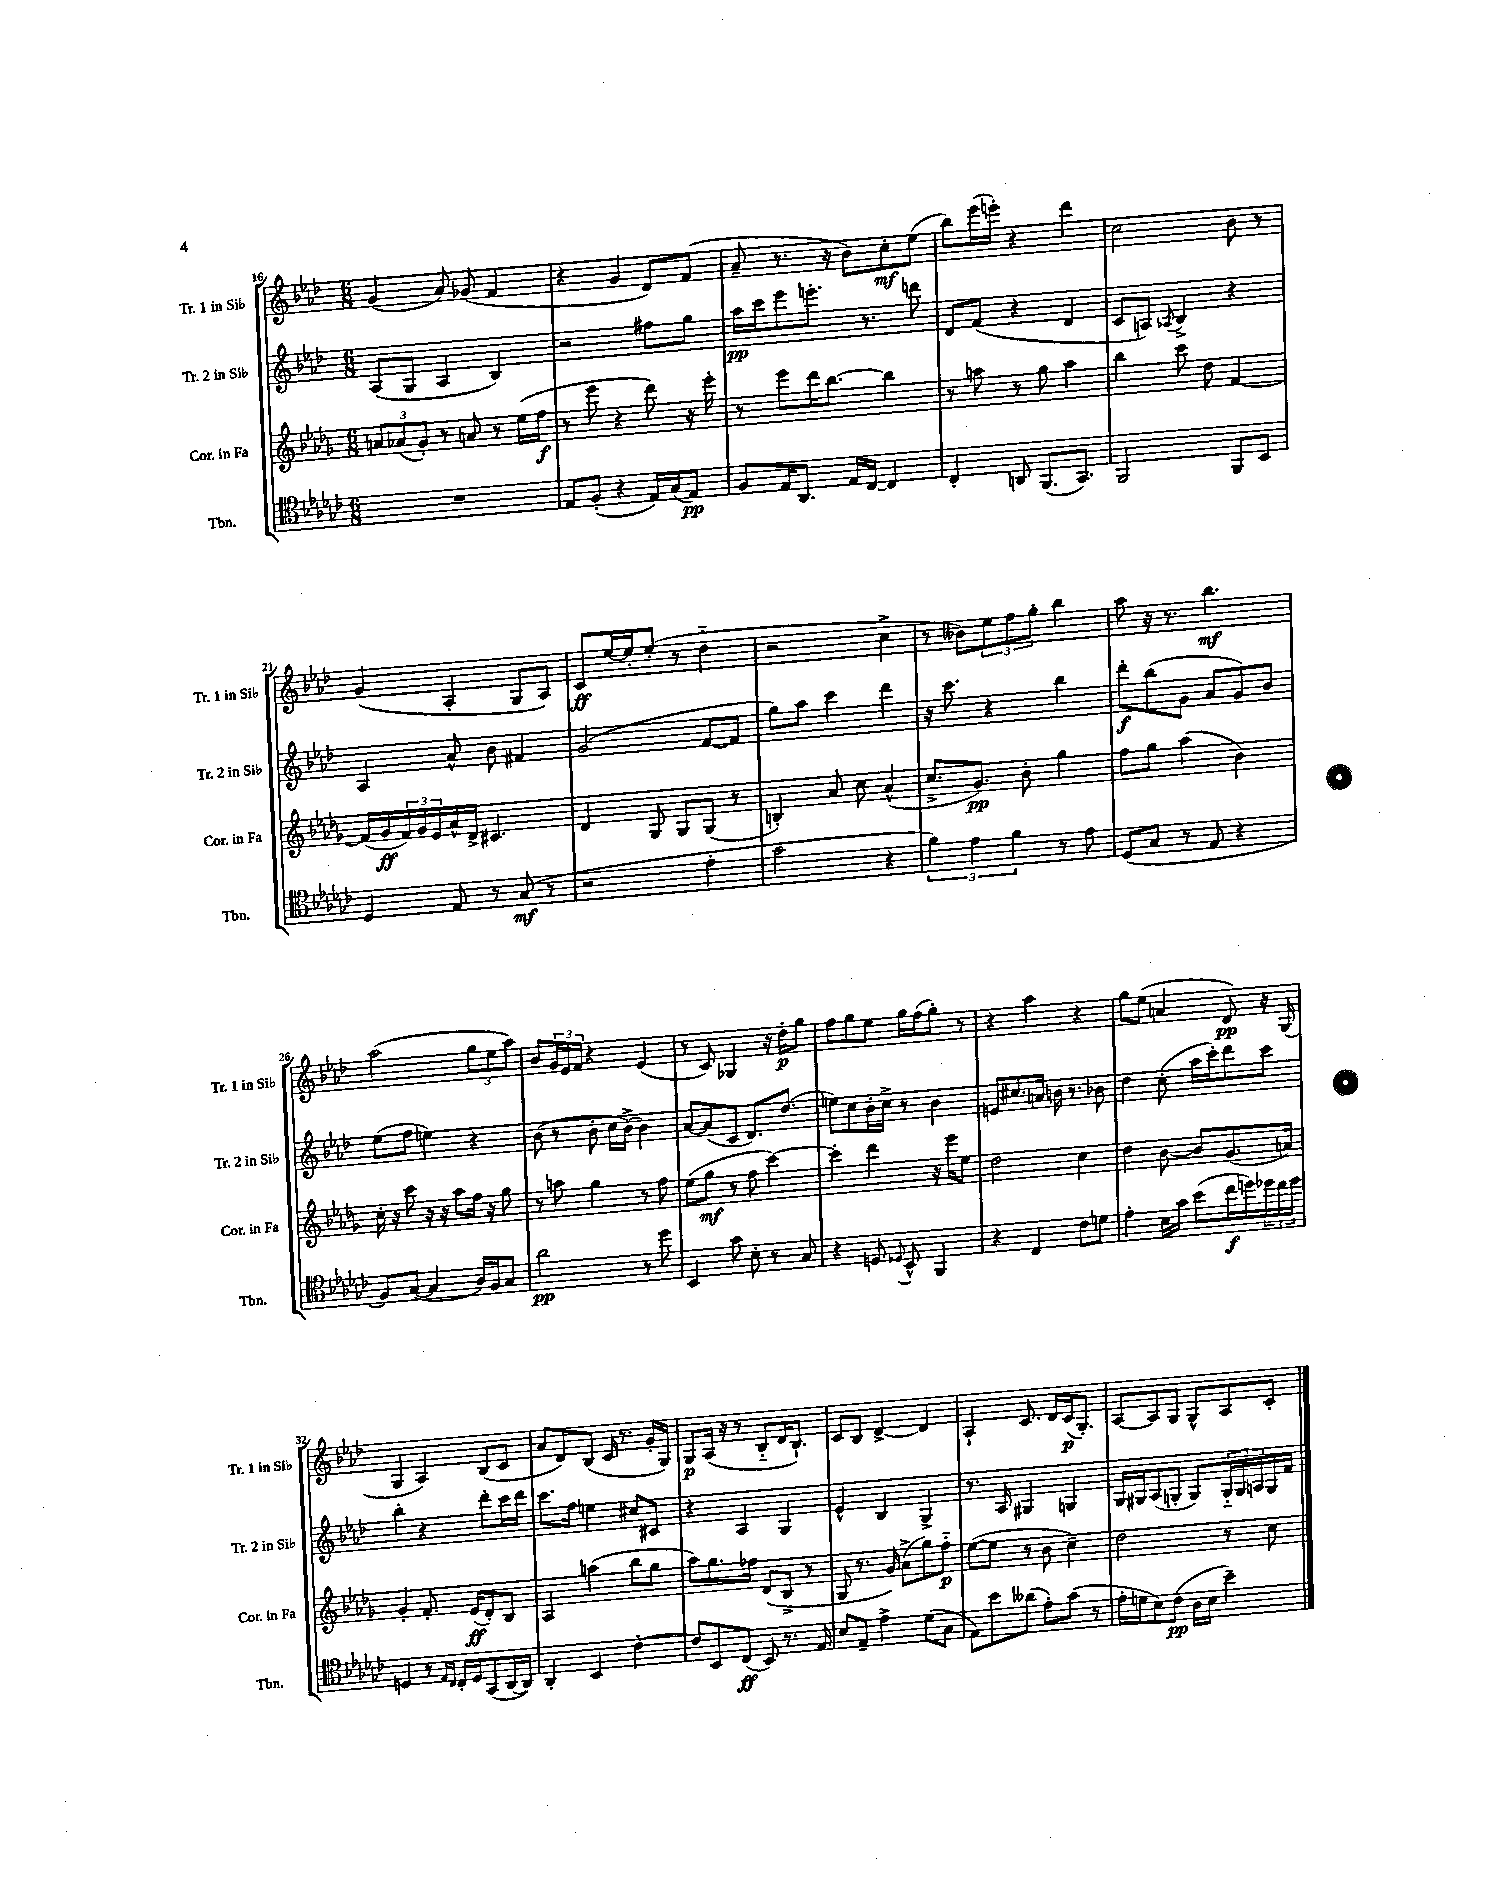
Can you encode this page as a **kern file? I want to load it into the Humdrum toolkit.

**kern	**dynam	**kern	**dynam	**kern	**dynam	**kern	**dynam
*part4	*part4	*part3	*part3	*part2	*part2	*part1	*part1
*staff4	*staff4	*staff3	*staff3	*staff2	*staff2	*staff1	*staff1
*I"Tbn.	*	*I"Cor. in Fa	*	*I"Tr. 2 in Si♭	*	*I"Tr. 1 in Si♭	*
*I'Tbn.	*	*I'Cor. in Fa	*	*I'Tr. 2 in Si♭	*	*I'Tr. 1 in Si♭	*
*clefC4	*	*clefG2	*	*clefG2	*	*clefG2	*
*k[b-e-a-d-g-c-]	*	*k[b-e-a-d-g-]	*	*k[b-e-a-d-]	*	*k[b-e-a-d-]	*
*M6/8	*	*M6/8	*	*M6/8	*	*M6/8	*
=16	=16	=16	=16	=16	=16	=16	=16
2.r	.	12an/L	.	(8A-/L	.	(4g/	.
.	.	(12a-X/	.	.	.	.	.
.	.	.	.	8G/J	.	.	.
.	.	12g-'/J)	.	.	.	.	.
.	.	8r	.	4A-/	.	8a-/)	.
.	.	8an/	.	.	.	(8g-X/	.
.	.	8r	.	4B-/)	.	4f/	.
.	.	(16ee-\LL	.	.	.	.	.
.	.	16ff\JJ	f	.	.	.	.
=17	=17	=17	=17	=17	=17	=17	=17
8E-/L	.	8r	.	2r	.	4r	.
(8F'/J	.	8eee-\	.	.	.	.	.
4r	.	4r	.	.	.	4g/	.
16E-/LL)	.	8ddd-\)	.	8ff#X\L	.	8d-/L)	.
(16G-/J	.	.	.	.	.	.	.
8E-/J)	pp	16r	.	8gg\J	.	(8f/J	.
.	.	16eee-'\	.	.	.	.	.
=18	=18	=18	=18	=18	=18	=18	=18
8F/L	.	8r	.	16aa-\LL	pp	8a-~/	.
.	.	.	.	16ccc\J	.	.	.
16E-/K	.	8eee-\L	.	8eee-\	.	8.r	.
8.AA-/J	.	.	.	.	.	.	.
.	.	16ddd-\K	.	8.eeen'\J	.	.	.
.	.	[8.bb-\J	.	.	.	16r	.
16E-/LL	.	.	.	.	.	8b-\L)	.
[16C-/JJ	.	.	.	8.r	.	.	.
4C-/]	.	4bb-\]	.	.	.	8cc'\	mf
.	.	.	.	8dddn\	.	(8ee-\J	.
=19	=19	=19	=19	=19	=19	=19	=19
4C-'/	.	8r	.	8d-/L	.	8bb-\L)	.
.	.	8aan\	.	(8f/J	.	(16eee-\L	.
.	.	.	.	.	.	16eeen'\JJ)	.
8AAn/	.	8r	.	4r	.	4r	.
(8.FF/L	.	8gg-\	.	.	.	.	.
.	.	4aa\	.	4d-/	.	4ddd-\	.
8.GG-/J)	.	.	.	.	.	.	.
=20	=20	=20	=20	=20	=20	=20	=20
2FF/	.	4bb-\	.	8c/L	.	2cc\	.
.	.	.	.	8An/J)	.	.	.
.	.	.	.	8qA-X/	.	.	.
.	.	8ccc\	.	4B-^/	.	.	.
.	.	8dd-\	.	.	.	.	.
8FF/L	.	[4f/	.	4r	.	8b-\	.
8BB-/J	.	.	.	.	.	8r	.
!!LO:LB:g=z
=21	=21	=21	=21	=21	=21	=21	=21
4D-/	.	(16f/LL]	.	4A-/	.	(4g/	.
.	.	16g-/	ff	.	.	.	.
.	.	24f/)	.	.	.	.	.
.	.	24g-/	.	.	.	.	.
.	.	24e-/	.	.	.	.	.
8E-/	.	16a-^^/	.	8a-^^/	.	4A-'/	.
.	.	16d-^/JJ	.	.	.	.	.
8r	.	4.c#X/	.	8b-\	.	.	.
(8G-/	mf	.	.	4f#X/	.	8G/L	.
8r	.	.	.	.	.	8A-/J)	.
=22	=22	=22	=22	=22	=22	=22	=22
2r	.	4d-/	.	(2g/	.	8c/L	ff
.	.	.	.	.	.	[16ee-/L	.
.	.	.	.	.	.	16ee-'/J]	.
.	.	8G-/	.	.	.	(8ee-'/J	.
.	.	8G-/L	.	.	.	8r	.
4e-'\	.	(8G-/J	.	[8f/L	.	4dd-\	.
.	.	8r	.	8f/J]	.	.	.
=23	=23	=23	=23	=23	=23	=23	=23
2g-\	.	4Bn'/)	.	8gg\L)	.	2r	.
.	.	.	.	8aa-\J	.	.	.
.	.	8a-/	.	4ccc\	.	.	.
.	.	8cc\	.	.	.	.	.
4r	.	(4a-^^/	.	4ddd-\	.	4cc^\	.
=24	=24	=24	=24	=24	=24	=24	=24
6f\)	.	8.cc^/L	.	16r	.	8r	.
.	.	.	.	8.ccc\	.	.	.
.	.	.	.	.	.	8b--X\L)	.
6e-\	.	.	.	.	.	.	.
.	.	8.g-/J)	pp	.	.	.	.
.	.	.	.	4r	.	12ee-\	.
6f\	.	.	.	.	.	12ff\	.
.	.	8b-'\	.	.	.	.	.
.	.	.	.	.	.	12gg'\J	.
8r	.	4gg-\	.	4bb-\	.	4bb-\	.
8e-\	.	.	.	.	.	.	.
=25	=25	=25	=25	=25	=25	=25	=25
(8D-/L	.	8ff\L	.	8ddd-'\L	f	8aa-\	.
8G-/J	.	8gg-\J	.	(8bb-\	.	16r	.
.	.	.	.	.	.	8.r	.
8r	.	(4aa-\	.	8g\J	.	.	.
8E-/	.	.	.	8a-/L	.	4.bb-\	mf
4r	.	4b-\)	.	8g/)	.	.	.
.	.	.	.	8b-/J	.	.	.
!!LO:LB:g=z
=26	=26	=26	=26	=26	=26	=26	=26
8F/L)	.	16cc'\	.	(8ee-\L	.	(2aa-\	.
.	.	16r	.	.	.	.	.
([8G-/J	.	8ccc\	.	8ff\J	.	.	.
4G-/]	.	16r	.	4een\)	.	.	.
.	.	16r	.	.	.	.	.
.	.	8aa-\L	.	.	.	.	.
16A-/LL)	.	16ff\Jk	.	4r	.	12gg\L	.
16F/J	.	16r	.	.	.	.	.
.	.	.	.	.	.	12ee-\	.
8G-/J	.	8gg-\	.	.	.	.	.
.	.	.	.	.	.	12aa-\J)	.
=27	=27	=27	=27	=27	=27	=27	=27
2a-\	pp	8r	.	(8b-\	.	8b-/L	.
.	.	8aan\	.	8r	.	24g/L	.
.	.	.	.	.	.	24e-/	.
.	.	.	.	.	.	24f/JJ	.
.	.	4gg-\	.	8b-'\	.	4r	.
.	.	.	.	16cc\LL	.	.	.
.	.	.	.	[16b-^\JJ)	.	.	.
8r	.	8r	.	4b-\]	.	(4e-/	.
8dd-\	.	8ff\	.	.	.	.	.
=28	=28	=28	=28	=28	=28	=28	=28
4BB-/	.	(8ee-\L	.	[8a-/L	.	8r	.
.	.	8gg-\J	mf	(8a-/]	.	8c/)	.
8g-\	.	8r	.	8c/J	.	4G-X/	.
8B-'\	.	8ff\	.	8.d-/L)	.	.	.
8r	.	[4ccc\)	.	.	.	16r	.
.	.	.	.	(8.dd-/J	.	16dd-'\KL	p
8G-/	.	.	.	.	.	8gg\J	.
=29	=29	=29	=29	=29	=29	=29	=29
4r	.	4ccc'\]	.	8een\L)	.	8ff\L	.
.	.	.	.	8cc\	.	8gg\	.
8Dn/	.	4ddd-\	.	16b-'\L	.	8ee-\J	.
.	.	.	.	16cc^\JJ	.	.	.
8qqD-X/	.	.	.	.	.	.	.
8BB-^^/	.	.	.	8r	.	16gg\LL	.
.	.	.	.	.	.	(16ff\J	.
4FF/	.	16r	.	4b-\	.	8gg'\J)	.
.	.	16eee-\KL	.	.	.	.	.
.	.	8ee-\J	.	.	.	8r	.
=30	=30	=30	=30	=30	=30	=30	=30
4r	.	2dd-\	.	8en/L	.	4r	.
.	.	.	.	8.cc#X/	.	.	.
4C-/	.	.	.	.	.	4aa-\	.
.	.	.	.	16an/Jk	.	.	.
.	.	.	.	16bn\	.	.	.
.	.	.	.	8.r	.	.	.
8c-\L	.	4cc\	.	.	.	4r	.
8dn\J	.	.	.	8b-X\	.	.	.
=31	=31	=31	=31	=31	=31	=31	=31
4e-'\	.	4dd-\	.	4dd-\	.	8gg\L	.
.	.	.	.	.	.	(8ee-\J	.
16B-\LL	.	[8b-\	.	(8cc'\	.	4an/	.
16g-\JJ	.	.	.	.	.	.	.
(8b-\L	.	8b-/L]	.	16aa-\LL	.	.	.
.	.	.	.	16ccc'\J)	.	.	.
16cc-\L	f	(8.g-/	.	8ddd-\	.	8d-/)	pp
16ddn\)	.	.	.	.	.	.	.
24dd-X\	.	.	.	8ccc\J	.	16r	.
24cc-\	.	.	.	.	.	.	.
.	.	16an/Jk)	.	.	.	(16G/	.
24dd-\JJ	.	.	.	.	.	.	.
!!LO:LB:g=z
=32	=32	=32	=32	=32	=32	=32	=32
4Dn/	.	4g-'/	.	4bb-'\	.	4G/	.
8r	.	8.f'/	.	4r	.	4A-/)	.
16qqE-/LL	.	.	.	.	.	.	.
16qqC-/JJ	.	.	.	.	.	.	.
16C-'/LL	.	.	.	.	.	.	.
16D/J	.	(16e-/KL	ff	.	.	.	.
(8GG-/	.	8d-'/)	.	8ddd-'\L	.	(8B-/L	.
[16AA-/L	.	8B-/J	.	16ccc\L	.	8c/J	.
16AA-/JJ])	.	.	.	16ddd-\JJ	.	.	.
=33	=33	=33	=33	=33	=33	=33	=33
4AA-'/	.	4A-/	.	8.ccc\L	.	8a-/L	.
.	.	.	.	.	.	8d-/)	.
.	.	.	.	16ff\Jk	.	.	.
4BB-/	.	(4aan\	.	4een\	.	(8B-/J	.
.	.	.	.	.	.	16c/	.
.	.	.	.	.	.	8.r	.
[4c-'\	.	8bb-\L	.	8cc#X/L	.	.	.
.	.	8gg-\J	.	8c#X/J	.	16g'/LL	.
.	.	.	.	.	.	16G/JJ)	.
=34	=34	=34	=34	=34	=34	=34	=34
8c-/L]	.	8aa-\L)	.	4r	.	8G/L	p
8BB-/	.	8.gg-\	.	.	.	(16A-/Jk	.
.	.	.	.	.	.	16r	.
(8C-/J	ff	.	.	4A-/	.	8r	.
.	.	16ff-X\Jk	.	.	.	.	.
8BB-/)	.	(8d-/L	.	.	.	8B-/L	.
8.r	.	8B-^/J	.	4G/	.	16d-/K	.
.	.	.	.	.	.	8.B-`/J)	.
.	.	8r	.	.	.	.	.
16E-/	.	.	.	.	.	.	.
=35	=35	=35	=35	=35	=35	=35	=35
8B-/L	.	8G-/	.	4e-^^/	.	8c/L	.
8E-~/J	.	8.r	.	.	.	8B-/J	.
4e-^\	.	.	.	4B-/	.	[4d-^/	.
.	.	16g-/)	.	.	.	.	.
.	.	(8a-^\L	.	.	.	.	.
(8d-\L	.	8gg-\)	.	4G^/	.	4d-/]	.
8G-\J	.	8ff\J	p	.	.	.	.
=36	=36	=36	=36	=36	=36	=36	=36
8E-\L)	.	([8ee-\L	.	8.r	.	4A-`/	.
8b-\	.	8ee-\J]	.	.	.	.	.
.	.	.	.	16A-/	.	.	.
(8a--X\J	.	8r	.	4G#X/	.	8.c/	.
8e-'\L)	.	8b-\	.	.	.	.	.
.	.	.	.	.	.	16d-/LL	.
(8g-\J	.	4cc~\)	.	4Gn/	.	(16c/J	p
.	.	.	.	.	.	8.G'/J)	.
8r	.	.	.	.	.	.	.
=37	=37	=37	=37	=37	=37	=37	=37
16e-'\LL	.	2dd-\	.	16G/LL	.	[8A-/L	.
16dn\J	.	.	.	16G#X/J	.	.	.
8B-\)	.	.	.	(8A-/	.	8A-/]	.
(8c-\J	pp	.	.	8Gn'/J	.	8G/J	.
16A-\LL	.	.	.	8G/L)	.	8G^^/L	.
16B-\JJ	.	.	.	.	.	.	.
4b-~\)	.	8r	.	24G/L	.	8A-/	.
.	.	.	.	24G/	.	.	.
.	.	.	.	24An/	.	.	.
.	.	8cc\	.	16G/	.	8c'/J	.
.	.	.	.	16f/JJ	.	.	.
==	==	==	==	==	==	==	==
*-	*-	*-	*-	*-	*-	*-	*-
